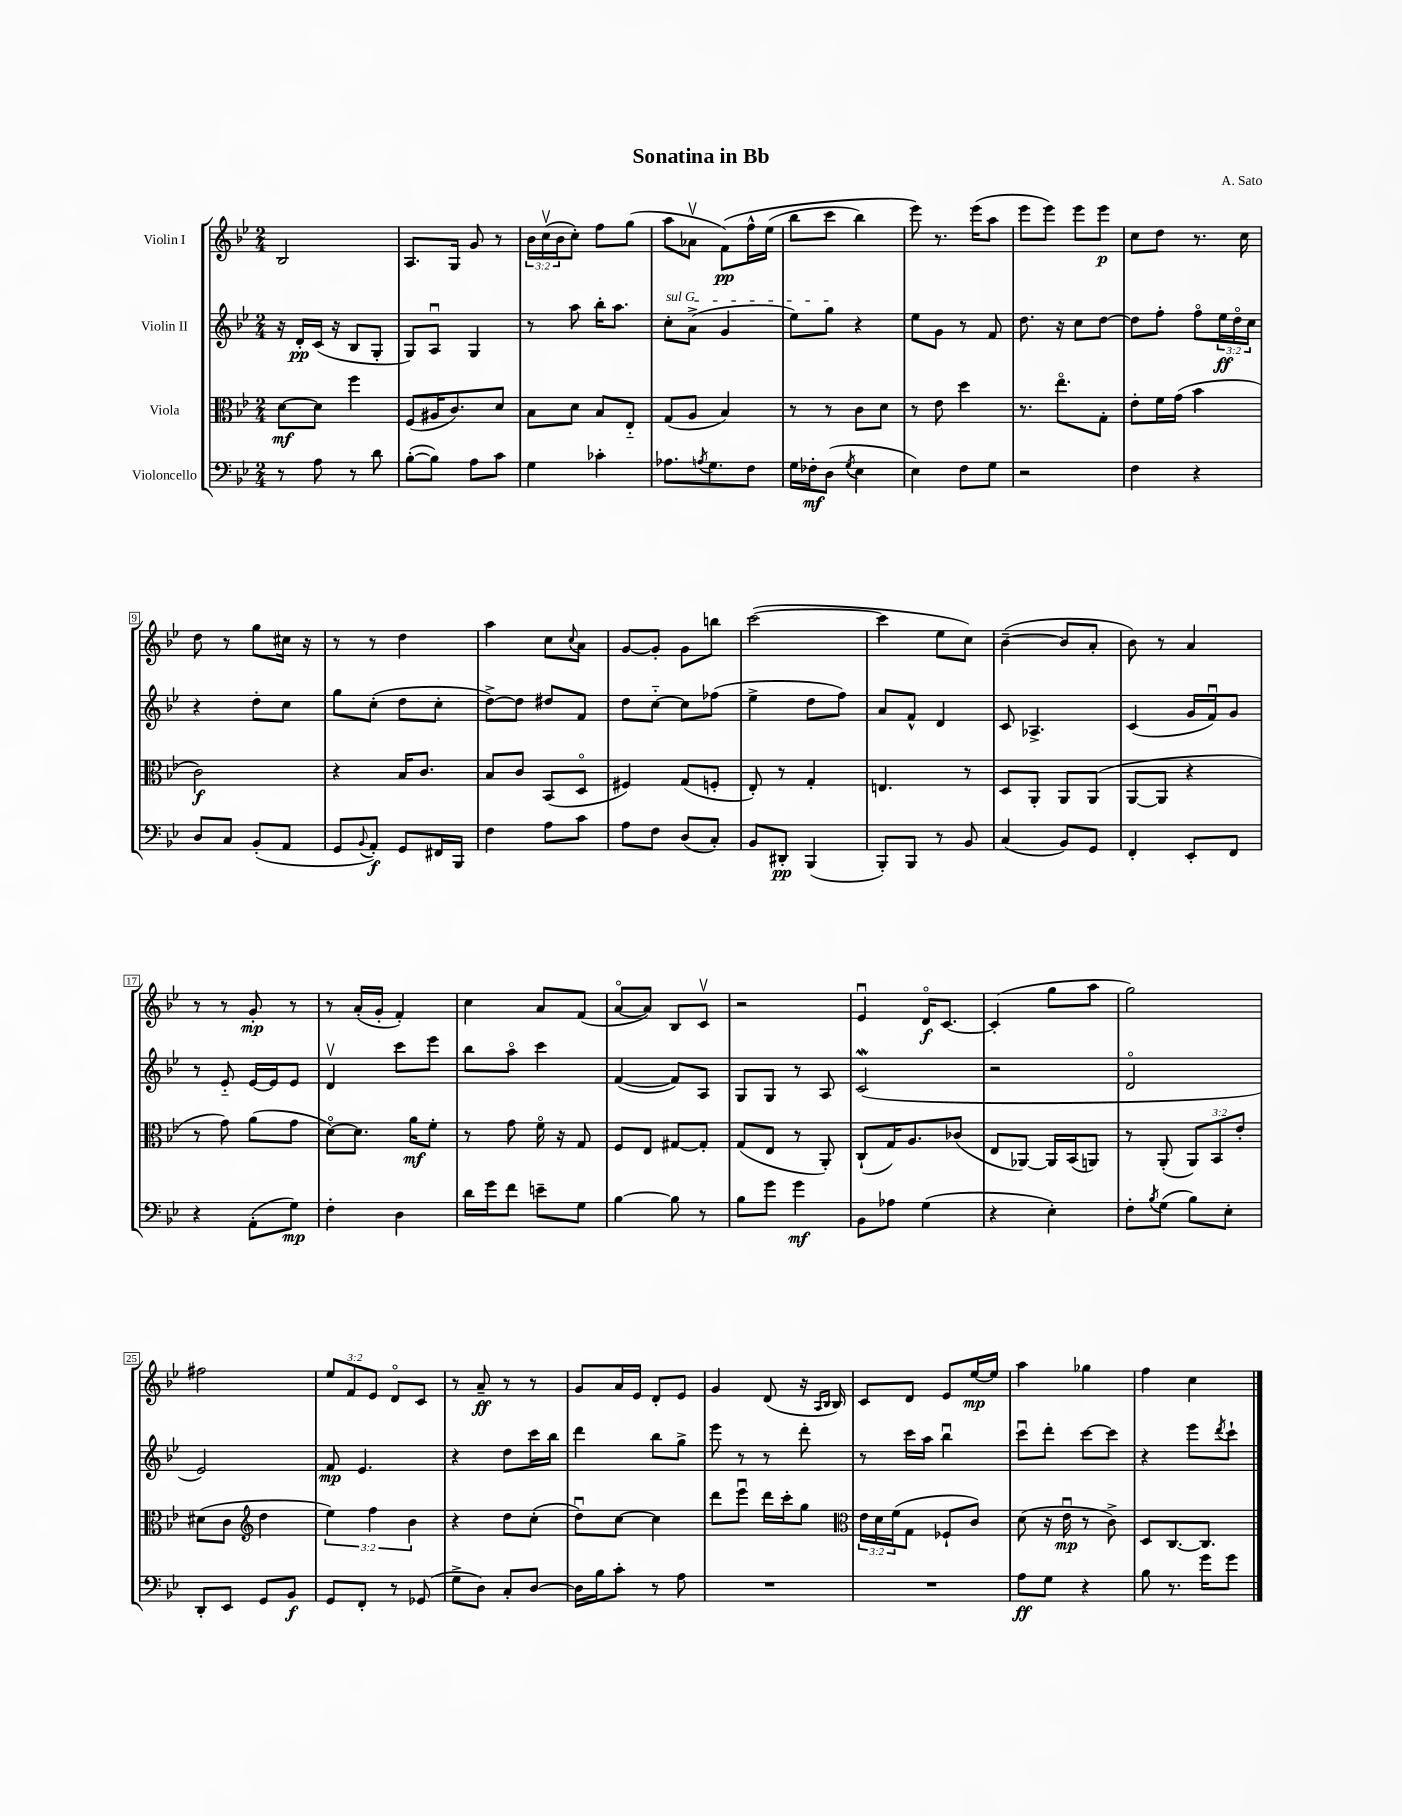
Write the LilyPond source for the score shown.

\header { title = "Sonatina in Bb" composer = "A. Sato" }
<<
\new StaffGroup <<
\new Staff = "s0" \with { instrumentName = "Violin I" } {
    \clef treble \key bes \major \numericTimeSignature \time 2/4 \override Staff.TupletNumber.text = #tuplet-number::calc-fraction-text
    bes2 |
    a8. g16 g'8 r8 |
    \tuplet 3/2 { bes'16 c''16\upbow( bes'16 } c''8-.) f''8 g''8( |
    a''8 aes'8\upbow f'8\pp)\( f''16-^ ees''16( |
    bes''8 c'''8 bes''4) |
    ees'''8\) r8. ees'''16( a''8 |
    ees'''8 ees'''8) ees'''8 ees'''8\p |
    c''8 d''8 r8. c''16 |
    d''8 r8 g''8 cis''16 r16 |
    r8 r8 d''4 |
    a''4 c''8 \appoggiatura { c''8 } a'8 |
    g'8~ g'8-. g'8 b''8 |
    c'''2~( |
    c'''4 ees''8 c''8) |
    bes'4~--( bes'8 a'8-. |
    bes'8) r8 a'4 |
    r8 r8 g'8-.\mp r8 |
    r8 a'16-.( g'16-. f'4-.) |
    c''4 a'8 f'8( |
    a'8~\flageolet a'8) bes8 c'8\upbow |
    r2 |
    ees'4\downbow d'16\flageolet\f c'8.~ |
    c'4-.( g''8 a''8 |
    g''2) |
    fis''2 |
    \tuplet 3/2 { ees''8 f'8 ees'8 } d'8\flageolet c'8 |
    r8 a'8--\ff r8 r8 |
    g'8 a'16 ees'16 d'8-. ees'8 |
    g'4 d'8( r16 \grace { a16 bes16 } bes16) |
    c'8 d'8 ees'8 ees''16~\mp ees''16 |
    a''4 ges''4 |
    f''4 c''4 \bar "|." |
}
\new Staff = "s1" \with { instrumentName = "Violin II" } {
    \clef treble \key bes \major \numericTimeSignature \time 2/4 \override Staff.TupletNumber.text = #tuplet-number::calc-fraction-text
    r16 d'16-.\pp c'16( r16 bes8 g8-. |
    g8) a8\downbow g4 |
    r8 a''8 bes''16-. a''8. |
    \once \override TextSpanner.bound-details.left.text = \markup { \italic "sul G" } c''8-.\startTextSpan a'8->( g'4 |
    ees''8) g''8\stopTextSpan r4 |
    ees''8 g'8 r8 f'8 |
    d''8. r16 c''8 d''8~ |
    d''8 f''8-. f''8\flageolet \tuplet 3/2 { ees''16\ff d''16\flageolet c''16 } |
    r4 d''8-. c''8 |
    g''8 c''8-.( d''8 c''8-. |
    d''8~->) d''8 dis''8 f'8 |
    d''8 c''8~-_ c''8 fes''8( |
    ees''4-> d''8 f''8) |
    a'8 f'8-^ d'4 |
    c'8 aes4.-> |
    c'4( g'16 f'16\downbow) g'8 |
    r8 ees'8-_ ees'16~ ees'16 ees'8 |
    d'4\upbow c'''8 ees'''8 |
    bes''8 a''8\flageolet c'''4 |
    f'4~( f'8) a8 |
    g8 g8 r8 a8 |
    c'2\mordent( |
    r2 |
    d'2\flageolet |
    ees'2) |
    f'8\mp ees'4. |
    r4 d''8 c'''16 bes''16 |
    d'''4 bes''8 g''8-> |
    ees'''8 r8 r8 d'''8-. |
    r8 c'''16 a''16 bes''4\downbow |
    c'''8\downbow d'''8-. c'''8~ c'''8 |
    r4 ees'''8 \acciaccatura { d'''8 } c'''8-! \bar "|." |
}
\new Staff = "s2" \with { instrumentName = "Viola" } {
    \clef alto \key bes \major \numericTimeSignature \time 2/4 \override Staff.TupletNumber.text = #tuplet-number::calc-fraction-text
    d'8~\mf d'8 f''4 |
    f8( ais16 c'8.) d'8 |
    bes8 d'8 bes8 ees8-_ |
    g8( a8 bes4) |
    r8 r8 c'8 d'8 |
    r8 ees'8 d''4 |
    r8. ees''8.\flageolet g8-. |
    ees'8-. f'16 g'16( bes'4 |
    c'2\f) |
    r4 bes16 c'8. |
    bes8 c'8 bes,8( d8\flageolet |
    fis4) g8( f8-. |
    ees8-.) r8 g4-. |
    e4. r8 |
    d8 a,8-. a,8 a,8( |
    a,8~ a,8 r4 |
    r8 g'8) a'8( g'8 |
    d'8~\flageolet) d'8. a'16\mf f'8-. |
    r8 g'8 f'16\flageolet r16 g8 |
    f8 ees8 gis8~ gis8-. |
    g8( ees8 r8 a,8-.) |
    c8-!( g16) a8. ces'8( |
    ees8 aes,8~) aes,16 bes,16( a,8) |
    r8 a,8-.( \tuplet 3/2 { a,8) bes,8 ees'8-. } |
    dis'8( c'8 \clef treble d''4 |
    \tuplet 3/2 { ees''4) f''4 bes'4 } |
    r4 d''8 c''8-.( |
    d''8\downbow) c''8~ c''4 |
    d'''8 ees'''8\downbow d'''16 c'''16-. g''8 |
    \clef alto \tuplet 3/2 { ees'16 d'16 f'16( } g8 fes8-! c'8) |
    d'8( r16 ees'16\downbow\mp r8 c'8->) |
    d8 c8.~ c8. \bar "|." |
}
\new Staff = "s3" \with { instrumentName = "Violoncello" } {
    \clef bass \key bes \major \numericTimeSignature \time 2/4
    r8 a8 r8 d'8 |
    bes8~-.( bes8) a8 c'8 |
    g4 ces'4-. |
    aes8. \acciaccatura { a8 } g8. f8 |
    g16 fes16-.\mf d8( \acciaccatura { g8 } ees4 |
    ees4) f8 g8 |
    r2 |
    f4 r4 |
    d8 c8 bes,8-.( a,8 |
    g,8 \appoggiatura { bes,8 } a,8-.\f) g,8 fis,16 bes,,16 |
    f4 a8 c'8 |
    a8 f8 d8( c8-.) |
    bes,8 dis,8-.\pp bes,,4( |
    bes,,8-.) bes,,8 r8 bes,8 |
    c4( bes,8) g,8 |
    f,4-. ees,8-. f,8 |
    r4 a,8-.( g8\mp) |
    f4-. d4 |
    d'16 g'16 f'8 e'8-- g8 |
    bes4~ bes8 r8 |
    bes8 g'8 g'4\mf |
    bes,8 aes8 g4( |
    r4 ees4-.) |
    f8-. \acciaccatura { bes8 } g8( bes8) ees8-. |
    d,8-. ees,8 g,8 bes,8\f |
    g,8 f,8-. r8 ges,8( |
    g8-> d8) c8-. d8~ |
    d16 bes16 c'8-. r8 a8 |
    R2 |
    R2 |
    a8\ff g8 r4 |
    bes8 r8. g'16 g'8 \bar "|." |
}
>>
>>
\layout { \context { \Score \override BarNumber.stencil = #(make-stencil-boxer 0.1 0.3 ly:text-interface::print) } }
